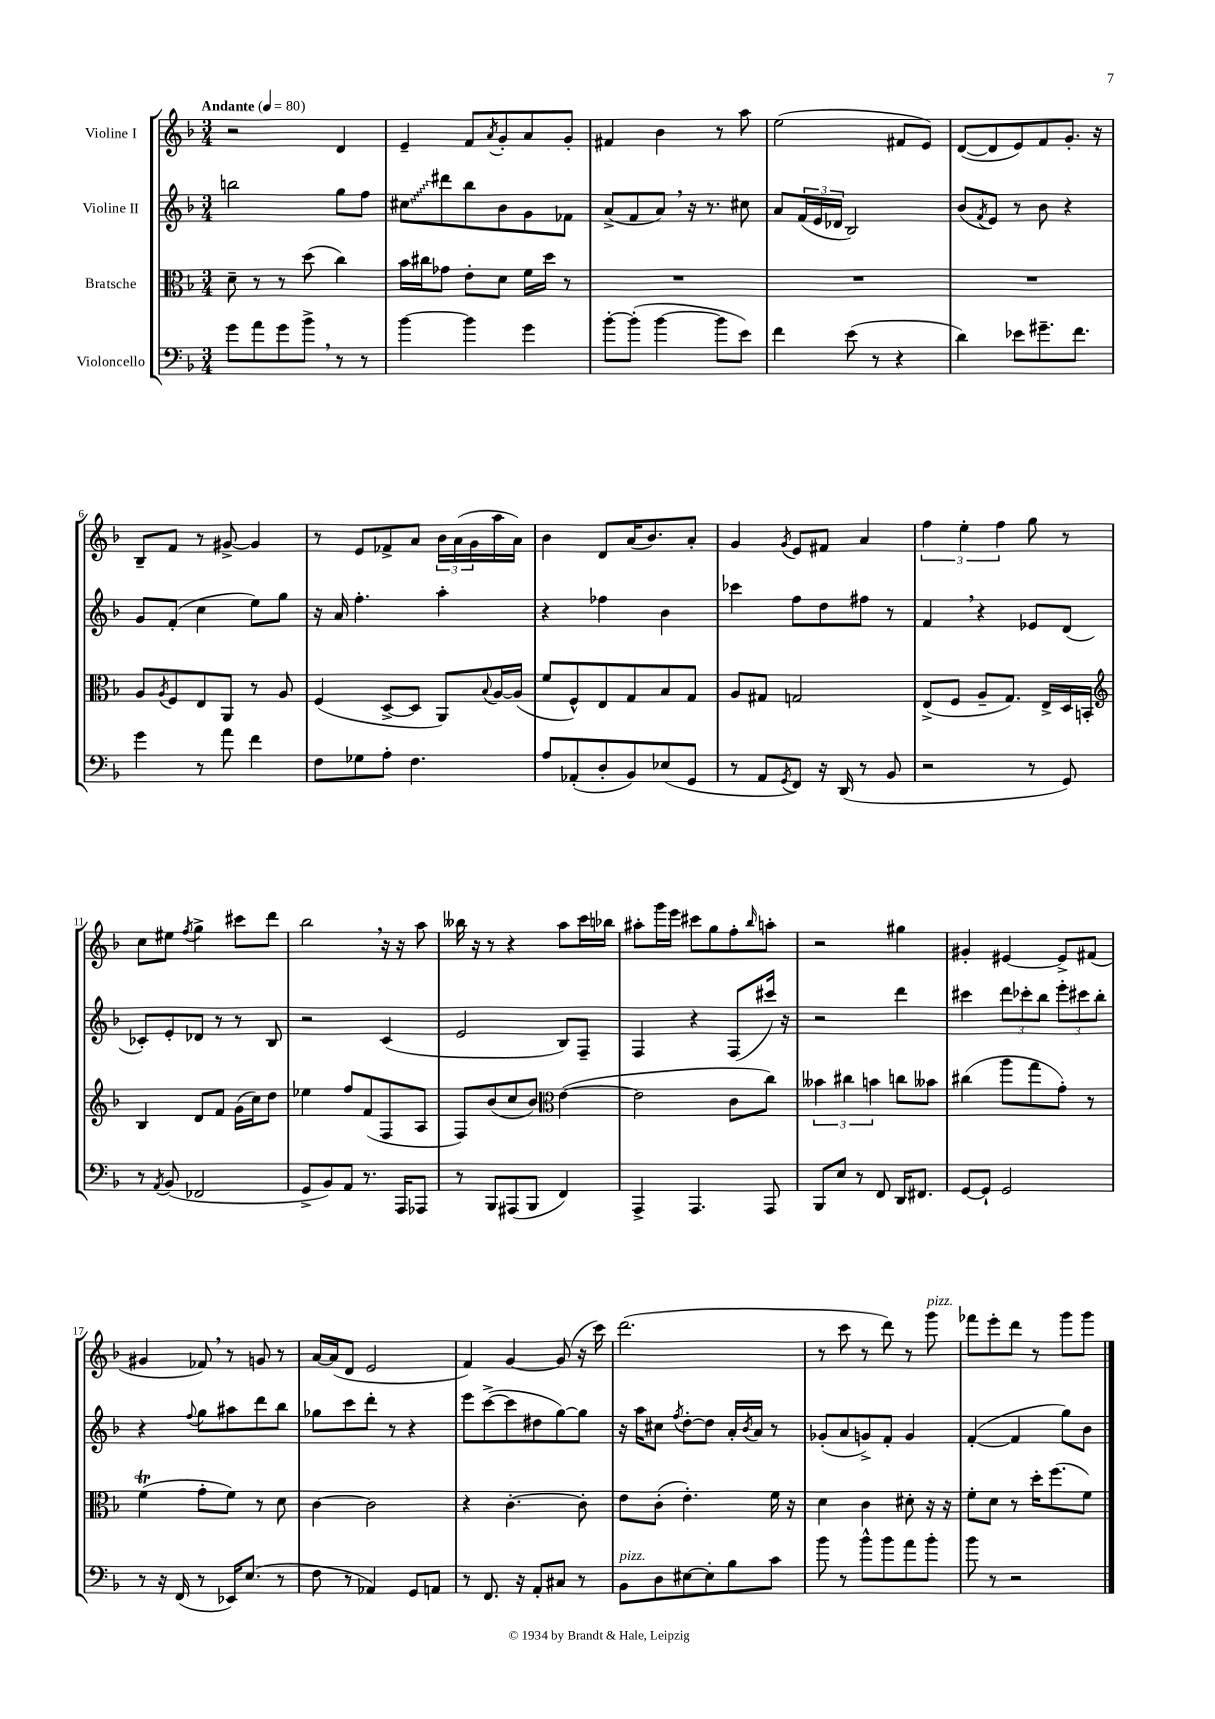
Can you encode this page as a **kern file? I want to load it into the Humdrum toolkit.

**kern	**kern	**kern	**kern
*staff4	*staff3	*staff2	*staff1
*clefF4	*clefC3	*clefG2	*clefG2
*k[b-]	*k[b-]	*k[b-]	*k[b-]
*M3/4	*M3/4	*M3/4	*M3/4
*MM80	*MM80	*MM80	*MM80
8g\L	8d~\	2bb\	2r
8a\	8r	.	.
8g\	8r	.	.
8b-^\J	(8dd\	.	.
8r	4cc\)	8gg\L	4d/
8r	.	8ff\J	.
=	=	=	=
[4b-\	16b-\LL	8cc#\L	4e~/
.	16cc#\J	.	.
.	8g-\J	8ddd#\	.
4b-\]	8e'\L	8bb-\	8f/L
.	.	.	8qa/
.	8d\J	8b-\	8g'/
4g\	16f\LL	8g\	8a/
.	16dd\JJ	.	.
.	8r	8f-\J	8g'/J
=	=	=	=
[8b-'\L	2.r	(8a^/L	4f#/
(8b-'\]J	.	8f/	.
[4b-\	.	8a/J)	4b-\
.	.	16r	.
.	.	8.r	.
8b-\]L	.	.	8r
8e\J)	.	8cc#\	8aa\
=	=	=	=
4f\	2.r	8a/L	(2ee\
.	.	(24f/L	.
.	.	24e/	.
.	.	24d-/JJ	.
(8e\	.	2B-/)	.
8r	.	.	.
4r	.	.	8f#/L
.	.	.	8e/J)
=	=	=	=
4d\)	2.r	(8b-/L	([8d/L
.	.	8qf/	.
.	.	8e/J)	8d/]
8e-\L	.	8r	8e/)
8.g#~\	.	8b-\	8f/
.	.	4r	8.g'/J
8.f\J	.	.	.
.	.	.	16r
=	=	=	=
4g\	8A/L	8g/L	8B-~/L
.	8qA/	.	.
.	8F/	(8f'/J	8f/J
8r	8E/	4cc\	8r
8a\	8AA/J	.	[8g#^/
4f\	8r	8ee\L)	4g#/]
.	8A/	8gg\J	.
=	=	=	=
8F\L	(4F/	16r	8r
.	.	16a/	.
8G-\	.	4.ff'\	8e/L
8A'\J	[8D^/L	.	8f-^/
4.F\	8D/]J	.	8a/J
.	8AA/L)	4aa'\	24b-\LL
.	.	.	(24a\
.	.	.	24g\
.	8qqB-/	.	.
.	[16A/L	.	16aa\
.	(16A/]JJ	.	16a\JJ)
=	=	=	=
8A/L	8f/L	4r	4b-\
(8AA-'/	8F^^/)	.	.
8D'/	8E/	4ff-\	8d/L
8BB-/)	8G/	.	(16a/K
.	.	.	8.b-/)
(8E-/	8B-/	4b-\	.
8GG/J	8G/J	.	8a'/J
=	=	=	=
8r	8A/L	4ccc-\	4g/
8AA/L	8G#/J	.	.
8qGG/	.	.	8qg/
8FF/J)	2G/	8ff\L	8e/L
16r	.	8dd\	8f#/J
(16DD/	.	.	.
8r	.	8ff#\J	4a/
8BB-/	.	8r	.
=	=	=	=
2r	(8E^/L	4f/	6ff\
.	8F/J	.	.
.	.	.	6ee'\
.	8A~/L	4r	.
.	.	.	6ff\
.	8.G/J)	.	.
8r	.	8e-/L	8gg\
.	16E^/LL	.	.
8GG/)	16D/	(8d/J	8r
.	16BB'/JJ	.	.
=	=	=	=
*	*clefG2	*	*
8r	4B-/	8c-'/L)	8cc\L
8qAA/	.	.	.
(8BB-/	.	8e'/	8ee#\J
.	.	.	8qff/
2FF-/	8d/L	8d-/J	4gg^\
.	8f/J	8r	.
.	(16g\LL	8r	8ccc#\L
.	16cc\J)	.	.
.	8dd\J	8B-/	8ddd\J
=	=	=	=
8GG^/L	4ee-\	2r	2bb-\
8BB-/)	.	.	.
8AA/J	8ff/L	.	.
8.r	(8f/	.	.
.	8F/	(4c/	16r
16AAA/LK	.	.	16r
8AAA-/J	8A/J	.	8aa\
=	=	=	=
8r	8F/L)	2e/	16bb--\
.	.	.	16r
8BBB-/L	(8b-/	.	8r
(8AAA#/	8cc/	.	4r
8BBB-/J	8b-/J)	.	.
*	*clefC3	*	*
4FF/)	([4e\	8B-/L)	8aa\L
.	.	8F~/J	16ccc\L
.	.	.	16bb-\JJ
=	=	=	=
4AAA^/	2e\]	4F/	8aa#'\L
.	.	.	16ggg\L
.	.	.	16eee\JJ
4.AAA/	.	4r	8ccc#\L
.	.	.	8gg\
.	8c\L	(8F/L	8ff'\
.	.	.	16qqbb-/
8AAA/	8cc\J)	16ccc#/Jk)	8aa'\J
.	.	16r	.
=	=	=	=
8BBB-/L	6b--\	2r	2r
8E/J	.	.	.
.	6cc#\	.	.
8r	.	.	.
.	6b\	.	.
8FF/	.	.	.
16DD/LK	8cc\L	4ddd\	4gg#\
8.FF#/J	.	.	.
.	8b--\J	.	.
=	=	=	=
[8GG/L	(4cc#\	4ccc#\	4g#'/
8GG`/]J	.	.	.
2GG/	8aa\L	12ddd\L	[4e#/
.	.	12ccc-'\	.
.	8gg\	.	.
.	.	12bb-\J	.
.	8g'\J)	12eee'\L	8e#^/]L
.	.	12ccc#\	.
.	8r	.	(8f#/J
.	.	12bb-'\J	.
=	=	=	=
8r	(4f\	4r	4g#/
16r	.	.	.
(16FF/	.	.	.
.	.	8qqff/	.
8r	8g'\L	8gg\L	8f-/)
16EE-/LK)	8f\J)	8aa#\	8r
(8.E/J	.	.	.
.	8r	8ddd\	8g/
8r	8d\	8bb-\J	8r
=	=	=	=
8F\	[4c\	8gg-\L	[16a/LL
.	.	.	(16a/]J
8r	.	8ccc\	8d/J
4AA-/)	2c\]	8ddd'\J	2e/
.	.	8r	.
8GG/L	.	4r	.
8AA/J	.	.	.
=	=	=	=
8r	4r	8eee\L	4f/)
8.FF/	.	([8ccc^\	.
.	[4.c'\	8ccc\]	[4g/
16r	.	.	.
8AA'/L	.	8dd#\	.
8C#/J	.	[8gg\)	(8g/]
8r	8c'\]	8gg\]J	16r
.	.	.	16ccc\)
=	=	=	=
8BB-\L	8e\L	16r	(2.ddd\
.	.	16aa\LK	.
8D\	(8c'\J	8cc#\J	.
.	.	8qff/	.
[8E#\	4.e'\)	[8dd'\L	.
8E#'\]	.	8dd\]J	.
8B-\	.	16a'/LL	.
.	.	8qb-/	.
.	.	16a/JJ	.
8c\J	16f\	8r	.
.	16r	.	.
=	=	=	=
8b-\	4d\	(8g-'/L	8r
8r	.	8a/	8ccc\
8b-^^\L	4c\	8g^/)	8r
8b-\	.	8f'/J	8ddd\)
8a\	8d#'\	4g/	8r
8b-'\J	16r	.	8ggg\
.	16r	.	.
=	=	=	=
8b-\	8f'\L	([4f'/	8fff-\L
8r	8d\J	.	8eee'\
2r	8r	4f/]	8ddd\J
.	16dd'\LK	.	8r
.	(8.ff\	.	.
.	.	8gg\L)	8ggg\L
.	8f\J)	8b-\J	8ggg\J
==	==	==	==
*-	*-	*-	*-
